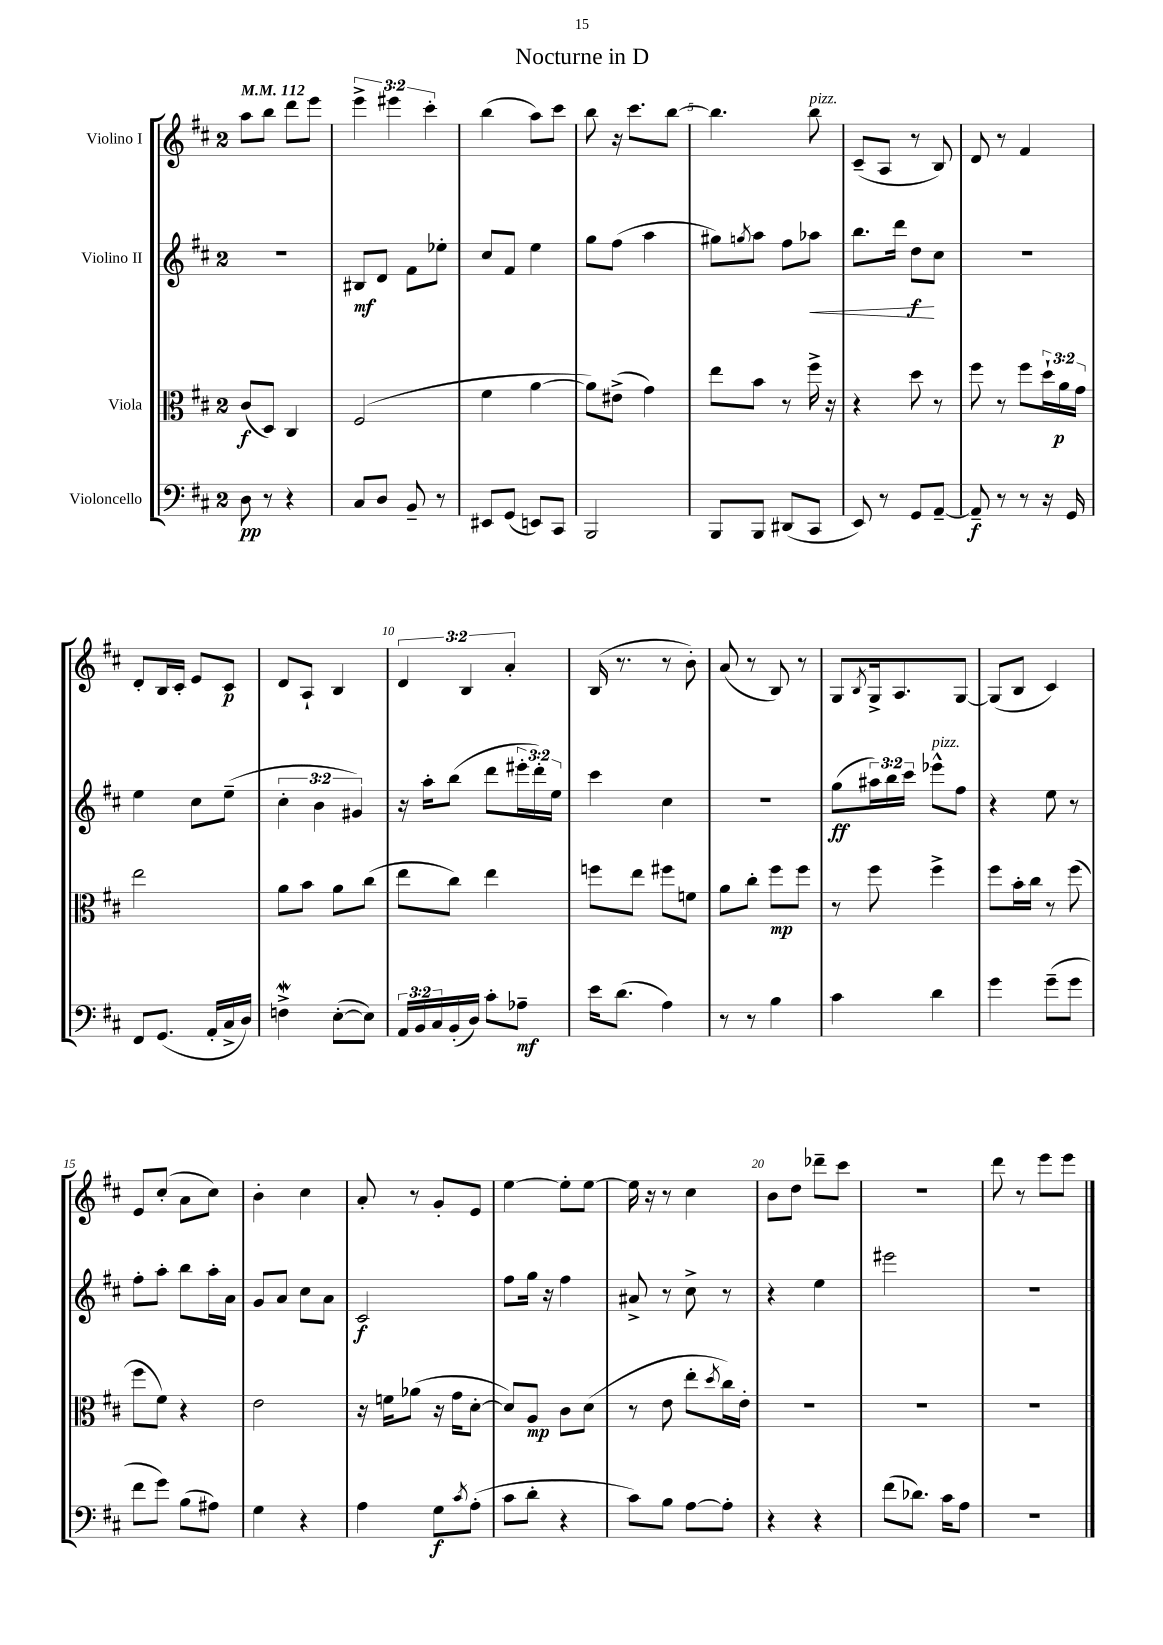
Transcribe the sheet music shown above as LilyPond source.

\header { title = "Nocturne in D" }
<<
\new StaffGroup <<
\new Staff = "s0" \with { instrumentName = "Violino I" } {
    \clef treble \key d \major \once \override Staff.TimeSignature.style = #'single-digit \time 2/4 \override Staff.TupletNumber.text = #tuplet-number::calc-fraction-text \tempo 4 = 112
    a''8 b''8 d'''8 e'''8 |
    \tuplet 3/2 { e'''4-> eis'''4 cis'''4-. } |
    b''4( a''8) cis'''8 |
    b''8 r16 cis'''8. b''8~ |
    b''4. b''8^\markup { \italic "pizz." } |
    cis'8--( a8 r8 b8) |
    d'8 r8 fis'4 |
    d'8-. b16 cis'16-. e'8 cis'8\p |
    d'8 a8-! b4 |
    \tuplet 3/2 { d'4 b4 a'4-. } |
    b16( r8. r8 b'8-.) |
    a'8( r8 b8) r8 |
    g8 \acciaccatura { b8 } g16-> a8. g8~ |
    g8( b8 cis'4) |
    e'8 cis''8-.( a'8 cis''8) |
    b'4-. cis''4 |
    a'8-. r8 g'8-. e'8 |
    e''4~ e''8-. e''8~ |
    e''16 r16 r8 cis''4 |
    b'8 d''8 des'''8-- cis'''8 |
    r2 |
    d'''8 r8 e'''8 e'''8 \bar "|." |
}
\new Staff = "s1" \with { instrumentName = "Violino II" } {
    \clef treble \key d \major \once \override Staff.TimeSignature.style = #'single-digit \time 2/4 \override Staff.TupletNumber.text = #tuplet-number::calc-fraction-text
    R2 |
    bis8\mf d'8 fis'8 ees''8-. |
    cis''8 fis'8 e''4 |
    g''8 fis''8( a''4 |
    gis''8) \acciaccatura { g''8 } a''8 fis''8 aes''8\< |
    b''8. d'''16 d''8\f\! cis''8 |
    r2 |
    e''4 cis''8 e''8--( |
    \tuplet 3/2 { cis''4-. b'4 gis'4) } |
    r16 a''16-. b''8( d'''8 \tuplet 3/2 { eis'''16-. d'''16-.) e''16 } |
    cis'''4 cis''4 |
    R2 |
    g''8\ff( \tuplet 3/2 { ais''16) b''16 cis'''16 } ees'''8-^^\markup { \italic "pizz." } fis''8 |
    r4 e''8 r8 |
    fis''8-. a''8-. b''8 a''16-. a'16 |
    g'8 a'8 cis''8 a'8 |
    cis'2\f |
    fis''8 g''16 r16 fis''4 |
    ais'8-> r8 cis''8-> r8 |
    r4 e''4 |
    eis'''2 |
    R2 \bar "|." |
}
\new Staff = "s2" \with { instrumentName = "Viola" } {
    \clef alto \key d \major \once \override Staff.TimeSignature.style = #'single-digit \time 2/4 \override Staff.TupletNumber.text = #tuplet-number::calc-fraction-text
    cis'8\f( d8) cis4 |
    fis2( |
    fis'4 a'4~ |
    a'8) eis'8->( g'4) |
    e''8 b'8 r8 fis''16-> r16 |
    r4 d''8 r8 |
    fis''8 r8 fis''8 \tuplet 3/2 { d''16-! a'16\p g'16 } |
    e''2 |
    a'8 b'8 a'8 cis''8( |
    e''8 cis''8) e''4 |
    f''8 e''8 fis''8 f'8 |
    a'8 cis''8-. fis''8\mp fis''8 |
    r8 fis''8 fis''4-> |
    fis''8 b'16-. cis''16 r8 fis''8( |
    fis''8 fis'8) r4 |
    e'2 |
    r16 f'16 aes'8( r16 g'16 d'8~-. |
    d'8) a8\mp cis'8 d'8( |
    r8 e'8 e''8-. \acciaccatura { d''8 } cis''16) e'16-. |
    R2 |
    R2 |
    R2 \bar "|." |
}
\new Staff = "s3" \with { instrumentName = "Violoncello" } {
    \clef bass \key d \major \once \override Staff.TimeSignature.style = #'single-digit \time 2/4 \override Staff.TupletNumber.text = #tuplet-number::calc-fraction-text
    d8\pp r8 r4 |
    cis8 d8 b,8-- r8 |
    eis,8 g,8( e,8) cis,8 |
    b,,2 |
    b,,8 b,,8 dis,8( cis,8 |
    e,8) r8 g,8 a,8~-- |
    a,8--\f r8 r8 r16 g,16 |
    fis,8 g,8.( a,16-. cis16-> d16) |
    f4->\mordent e8~-.( e8) |
    \tuplet 3/2 { a,16 b,16 cis16 } b,16-.( d16) cis'8-. aes8--\mf |
    e'16 d'8.( a4) |
    r8 r8 b4 |
    cis'4 d'4 |
    g'4 g'8--( g'8 |
    fis'8 g'8) b8( ais8) |
    g4 r4 |
    a4 g8\f \acciaccatura { cis'8 } a8-.( |
    cis'8 d'8-. r4 |
    cis'8) b8 a8~ a8-. |
    r4 r4 |
    fis'8( des'8.) cis'16 a8 |
    r2 \bar "|." |
}
>>
>>
\layout { \context { \Score \override BarNumber.break-visibility = ##(#f #t #t) barNumberVisibility = #(every-nth-bar-number-visible 5) } }
